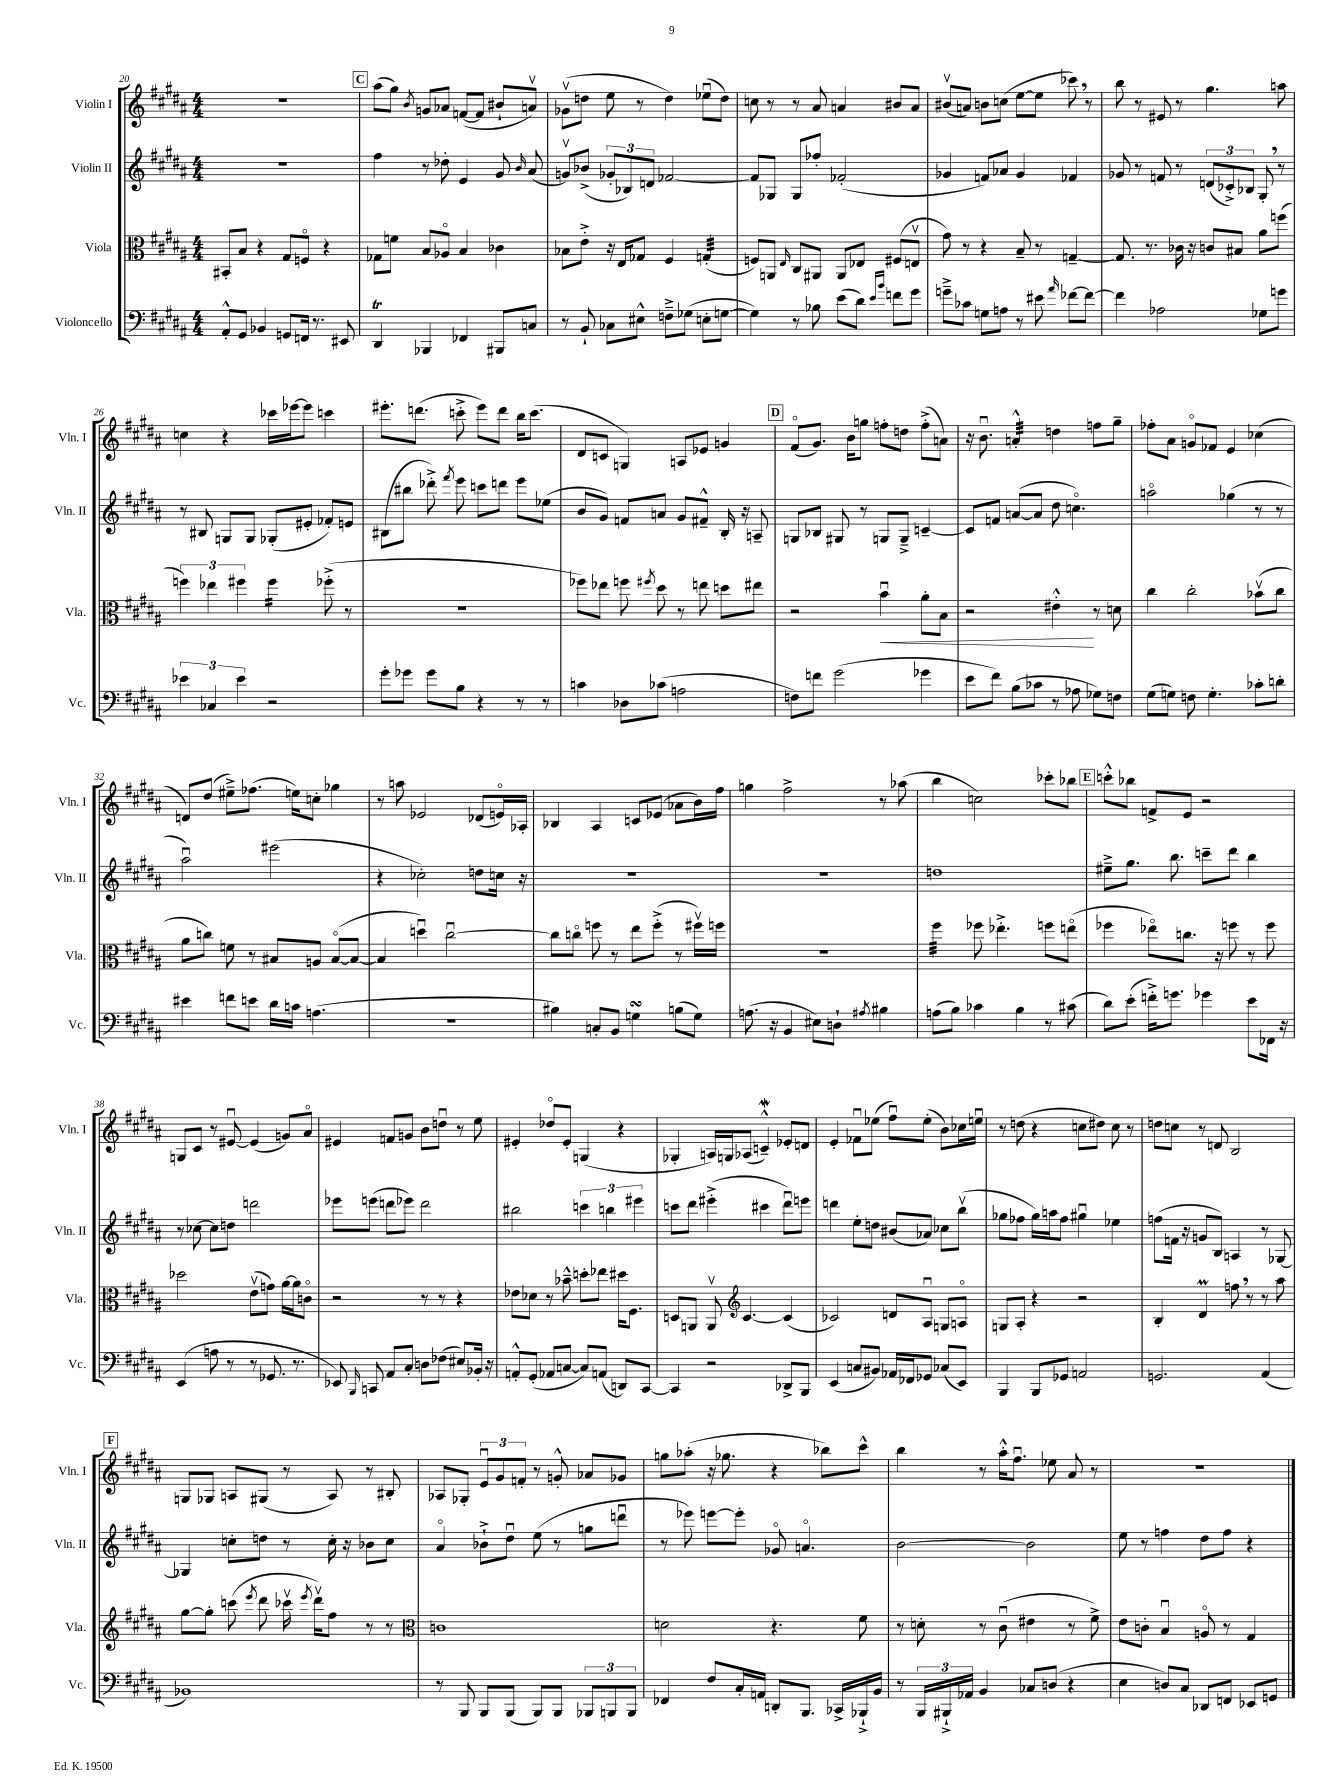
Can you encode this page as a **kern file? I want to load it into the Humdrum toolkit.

**kern	**kern	**kern	**kern
*staff4	*staff3	*staff2	*staff1
*clefF4	*clefC3	*clefG2	*clefG2
*k[f#c#g#d#a#]	*k[f#c#g#d#a#]	*k[f#c#g#d#a#]	*k[f#c#g#d#a#]
*M4/4	*M4/4	*M4/4	*M4/4
8AA#'^^/L	8BB#'/L	1r	1r
8GG#/J	8B/J	.	.
4BB-/	4r	.	.
8GG/L	8G#/L	.	.
16FF/Jk	8Fo/J	.	.
8.r	.	.	.
.	4r	.	.
8EE#/	.	.	.
=	=	=	=
4DD#/	8G-\L	4ff#\	(8aa#\L
.	8f\J	.	8gg#\J)
.	.	.	8qb/
4BBB-/	8B/L	8r	8g/L
.	8A-o/J	8dd-'\	8a-/J
4FF-/	4B/	4e/	([8f/L
.	.	.	8f/]J
8BBB#/L	4c-\	8g#/	8b#`/L
.	.	16qqb/	.
8C/J	.	(8a#/	8av/J)
=	=	=	=
8r	8B-\L	8gv/L)	(8g-v\L
8BB`/	8e'^\J	(8b-^/J	8dd\J
8C-\L	16r	12g-'/L	8ee\
.	16E/LK	.	.
.	.	12B-/)	.
8E#^^\J	8G-/J	.	8r
.	.	12d/J	.
8F~^\L	4F#/	[2f-/	4dd\)
(8G-\J	.	.	.
8E'\L	(4G'/	.	(8ee-u\L
[8G\J	.	.	8dd\J)
=	=	=	=
4G\])	8F/L)	8f-/]L	8cc\
.	8AA/J	8G-/J	8r
.	16qqE/	.	.
8r	8C#/L	8G-/L	8r
8B-\	8AA#/J	8ff-'/J	8a#/
(8e\L	8AA#/L	(2f-'/	4a/
8d#\J)	8E-/J	.	.
16qqe/LL	.	.	.
16qqb/JJ	.	.	.
8f\L	(8F#/L	.	8b#/L
8g#\J	8Ev/J	.	8a/J
=	=	=	=
8g~^\L	8g#\)	4g-/	(8b#v/L
8c-\J	8r	.	8a/J)
8G\L	4r	8f/L)	8b\L
8A\J	.	8a-/J	(8cc\J
8r	8B~/	4g-/	[8ee\L
8e#\	8r	.	8ee\]J
16qqa#/	.	.	.
[8f-\L	[4G~/	4f-/	8ccc-\)
8f-\_J	.	.	8r
=	=	=	=
4f-\]	8.G/]	8g-/	8bb\
.	.	8r	8r
.	8.r	.	.
2A-\	.	8f/	8e#/
.	16c-\	8r	8r
.	16r	.	.
.	8c/L	(12d/L	4.gg#\
.	.	12c-'^/)	.
.	8B#/J	.	.
.	.	12B-/J	.
8G-\L	8a#\L	8G#'/	.
8g\J	(8ff\J	8r	8aa\
=	=	=	=
6e-\	6ff\)	8r	4cc\
.	.	8B#/	.
6C-/	6ee-\	.	.
.	.	8G/L	4r
6e-\	6ff#\	.	.
.	.	8G/J	.
2r	4ff#\	(8G-'/L	16ccc-\LL
.	.	.	[16eee-\J
.	.	8e#'/J	8eee-\]J
.	(8ff-'^\	8f-'/L)	4ccc\
.	8r	8e/J	.
=	=	=	=
8g#'\L	1r	(8B#\L	8.eee#'\L
8g-\J	.	8bb#\J	.
.	.	.	(8.ddd\J
8g-\L	.	8ddd-'^\)	.
.	.	8qfff#/	.
8B\J	.	8eee\	8ccc'^\
4r	.	8ccc\L	8eee#\L)
.	.	8ddd\J	8ddd\J
8r	.	8eee\L	16bb\LK
.	.	.	(8.ccc\J
8r	.	(8ee-\J	.
=	=	=	=
4c\	8ff-\L)	8b/L	8d#/L
.	8ee-\J	8g#/J)	8c/J
8D-\L	8ff\	8f/L	4G/)
.	8qff#/	.	.
(8c-\J	8dd#\	8a/J	.
2A\	8r	8g#/L	8A/L
.	8ee\	8f#~^^/J	8e-/J
.	8dd\L	16B'/	4g/
.	.	16r	.
.	8ee#\J	8A~/	.
=	=	=	=
8F\L)	2r	8G/L	(8f#o/L
8f\J	.	8B-/J	8.g#/J)
(2g#\	.	8G#/	.
.	.	.	16b\LK
.	.	8r	8gg\J
.	4bu\	8G/L	8ff'\L
.	.	8G~^/J	8dd\J
4g-\	8a#'\L	[4c~/	(8ff'^\L
.	8B\J	.	8a\J)
=	=	=	=
8e\L	2r	8c/]L	16r
.	.	.	8.bu\
8f#\J)	.	8f/J	.
(8B\L	.	([8a/L	4a'^^/
8c-\J	.	8a/]J	.
8r	4e#'^^\	8dd#\	4dd\
8A-\	.	4.cco\)	.
8G-\L)	8r	.	8ff\L
8F\J	8d\	.	8gg#~\J
=	=	=	=
(8G#\L	4cc#\	2aao\	8ff-'\L
8G\J)	.	.	8a#\J
8F\	2cc#'\	.	8go/L
4.G'\	.	.	8f-/J
.	.	(4gg-\	4e/
8c-'\L	(8b-v\L	8r	(4cc-\
8d'\J	8cc#\J	8r	.
=	=	=	=
4e#\	8a#\L	2aa#u\)	8d/L)
.	8cc\J)	.	(8dd#/J
8f\L	8f\	.	8ee#~^\L)
8e\J	8r	.	(8.ff-\J
16d#\LL	8B#/L	(2eee#\	.
16c\JJ	.	.	16ee\LK)
(4.A\	8A/J	.	8cc'\J
.	([8B#o/L	.	4gg-\
.	8B#/_J	.	.
=	=	=	=
1r	4B#/]	4r	8r
.	.	.	8aa\
.	4ddu\)	2cc-'\)	2e-/
.	[2cc#u\	.	.
.	.	8dd\L	(8d-/L
.	.	16cc\Jk	16eo/L)
.	.	16r	16A-'/JJ
=	=	=	=
4B#\)	8cc#\]L	1r	4B-/
.	8cco\J	.	.
8C'/L	8ff\	.	4A#/
8BB/J	8r	.	.
4G\	8ee\L	.	8c/L
.	(8ff'^\J	.	(8e-/J
(8B\L	8r	.	8a-\L
8G\J)	16ff#v\LL)	.	16b\L)
.	16ff\JJ	.	16ff#\JJ
=	=	=	=
(8.A\	1r	1r	4gg\
16r	.	.	.
4BB/	.	.	2ff#^\
8E#\L)	.	.	.
8D`\J	.	.	.
8qA#/	.	.	.
4B#\	.	.	8r
.	.	.	(8aa-\
=	=	=	=
(8A\L	4ff#\	1dd	4bb\
8B\J)	.	.	.
4c-\	8ff-\	.	2cc\)
.	4.ee-'^\	.	.
4B\	.	.	.
8r	8ff\L	.	8ccc-'\L
(8c#\	(8eeo\J	.	8bb-\J
=	=	=	=
8d#\L)	4ff-\	8ee#~^\L	8ccc'^^\L
(8e'\J	.	8.gg#\J	8bb-\J
16f'^\LK)	8ee-o\L)	.	8f^/L
8.g\J	.	8.bb\	.
.	8.cc\J	.	8e/J
4g-\	.	8ccc~\L	2r
.	16r	.	.
.	8ff\	8ddd#\J	.
8e\L	8r	4bb\	.
16FF-\Jk	8ff\	.	.
16r	.	.	.
=	=	=	=
(4EE/	2dd-\	8r	8G/L
.	.	[8cc-\	8c#/J
8A\	.	8cc-\]L	8r
8r	.	8dd\J	[8e#u/
8r	(8ev\L	2ddd\	(4e#/]
8.GG-/	8g\J)	.	.
.	[16a#\LL	.	8g/L)
8.r	16a#\]J	.	.
.	8co\J	.	8a#o/J
=	=	=	=
8EE-/)	2r	8eee-\L	4e#/
16qqBBB/	.	.	.
8CC/	.	(8eee\J	.
8AA#/L	.	8ddd\L	8f/L
8C#'/J	.	8eee-\J)	8g/J
8D\L	8r	2ddd\	8b\L
(8F-\J	8r	.	8ddu\J
8E#/L)	4r	.	8r
16BB-'/Jk	.	.	8ee\
16r	.	.	.
=	=	=	=
8AA'^^/L	8e-\L	2bb#\	4e#'/
(8GG#'/J	8d-\J	.	.
8AA-/L	8r	.	8dd-o/L
[8C/J	8b-~^^\	.	8e#'/J
8C/]L)	8dd'\L	6ccc\	(4G/
(8AA/J	8ee-\J	.	.
.	.	6bb\	.
8DD/L)	16dd#\LK	.	4r
.	8.F#\J	.	.
.	.	6eee#\	.
[8CC#/J	.	.	.
=	=	=	=
4CC#/]	8D/L	8ccc\L	4G-'/
.	8AA/J	8ddd#\J	.
2r	8AAv/	(4eee#'^\	16A/LL)
.	.	.	16G/J
*	*clefG2	*	*
.	[4.c#/	.	(8A-/J
.	.	4ccc#\	4c~^^/)
8DD-^/L	(4c#/]	8ddd#u\L)	8e-'/L
8BBB/J	.	8eee\J	8d/J
=	=	=	=
(4EE/	2c-/)	4ddd\	4e'/
8C/L	.	8ee'\L	8f-u\L
8BB#/J)	.	8dd\J	(8ee-\J
16AA-/LL	8d/L	(8b#/L	8ff#u\L)
16FF-/J	.	.	.
8GG-/J	8A#u/J	8a-/J)	(8ee-'\J
(8C-/L	8G/L	8cc-\L	8b\L)
8EE/J)	8Ao/J	(8bbv\J	16cc-\L
.	.	.	16eeu\JJ
=	=	=	=
4BBB/	8G/L	8gg-\L	8r
.	8A#'/J	8ff-\J	(8dd\
8BBB/L	4r	16gg-\LL)	4r
.	.	16aa\J	.
8GG-/J	.	8ff-\J	.
2AA/	2r	4gg#u\	8cc\L
.	.	.	8dd#\J)
.	.	4ee-\	8cc\
.	.	.	8r
=	=	=	=
2.GG/	4B'/	(8ff\L	8dd\L
.	.	16f\Jk	8cc\J
.	.	16r	.
.	4d#/	8g/L	8r
.	.	8B/J)	8d/
.	8ff\	4A/	2B/
.	8r	.	.
(4AA#/	8r	8r	.
.	8aa#\	[8G-/	.
=	=	=	=
1BB-)	[8gg#\L	4G-/]	8G/L
.	8gg#'\]J	.	8G-/J
.	(8ccc\	8cc'\L	8A/L
.	8qeee/	.	.
.	8ddd#\	8dd\J	(8G#/J
.	16ccc-v\	8r	8r
.	8qeee/	.	.
.	16ddd#v\LK)	.	.
.	8ff#\J	16cc'\	8A/)
.	.	16r	.
.	8r	8b-\L	8r
.	8r	8cc\J	8B#'/
=	=	=	=
*	*clefC3	*	*
8r	1c	4a#o/	8A-/L
8BBB/	.	.	8G-'/J
8BBB/L	.	8b-`^\L	12eu/L
.	.	.	12g#/
(8BBB/J	.	8dd#u\J	.
.	.	.	12f'/J
8BBB/L)	.	(8ee\	8r
8BBB/J	.	8r	8g'^^/
12BBB-/L	.	8gg\L	8a-/L
12BBB/	.	.	.
.	.	8dddu\J	8g-/J
12BBB/J	.	.	.
=	=	=	=
4FF-/	2d\	8r	8gg\L
.	.	8eee-\)	(8aa-'\J
8F#/L	.	[8eee\L	16r
.	.	.	8.gg-\
16C#'/L	.	8eee'\]J	.
16AA/JJ	.	.	.
8DD'/L	4.r	8g-o/	4r
8.BBB/J	.	4.ao/	.
.	.	.	8bb-\L)
16CC-^/LL	.	.	.
16BBB-`^/	8f#\	.	8ccc#^^\J
16BB/JJ	.	.	.
=	=	=	=
8r	8r	[2b\	4bb\
24BBB/LL	8d'\	.	.
24BBB#`^/	.	.	.
24AA-/JJ	.	.	.
4BB/	8r	.	8r
.	(8c#u\	.	16aa#'^^\LK
.	.	.	8.ff#u\J
8C-/L	4e#\	2b\]	.
(8D/J	.	.	8ee-\
4r	8r	.	8a#/
.	8f#^\)	.	8r
=	=	=	=
4E\	8e\L	8ee\	1r
.	8c'\J	8r	.
8D/L)	4Bu/	4ff\	.
8C#/J	.	.	.
8DD-/L	8Ao/	8dd#\L	.
8FF/J	8r	8ff\J	.
8EE-/L	4G#/	4r	.
8GG/J	.	.	.
==	==	==	==
*-	*-	*-	*-
